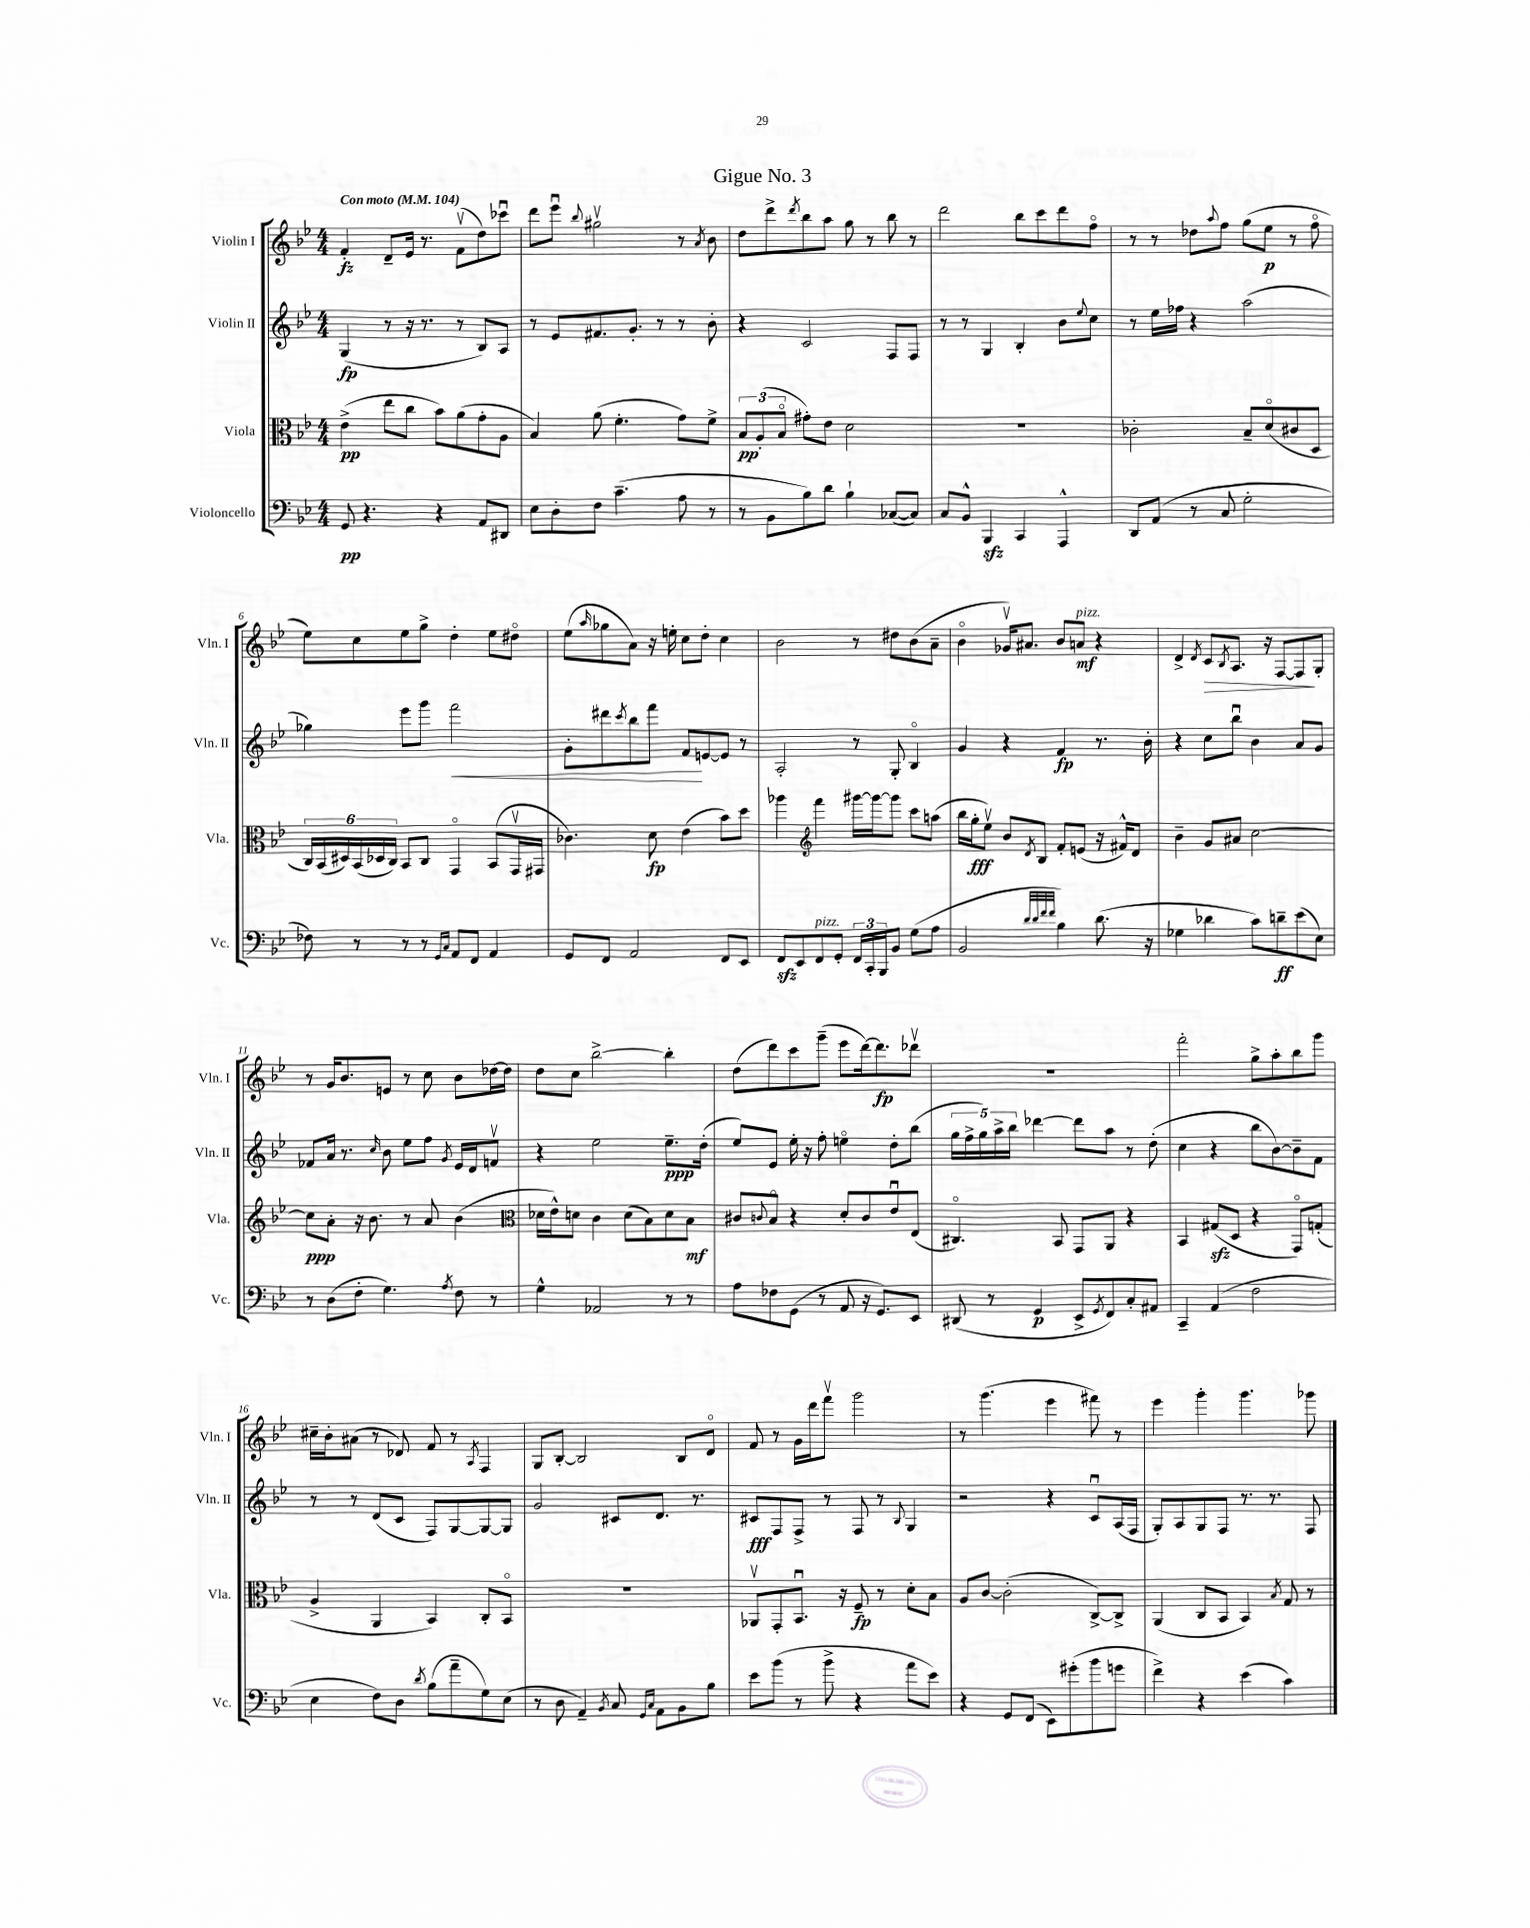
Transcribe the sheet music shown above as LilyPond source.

\header { title = "Gigue No. 3" }
<<
\new StaffGroup <<
\new Staff = "s0" \with { instrumentName = "Violin I" shortInstrumentName = "Vln. I" } {
    \clef treble \key bes \major \numericTimeSignature \time 4/4 \tempo "Con moto" 4 = 104
    f'4-.\fz d'8-- ees'16 r8. f'8\upbow( d''8) ces'''8\downbow |
    d'''8 ees'''8\downbow \appoggiatura { bes''8 } gis''2\upbow r8 \acciaccatura { a'8 } bes'8 |
    d''8 d'''8-> \acciaccatura { d'''8 } bes''8 a''8 g''8 r8 bes''8 r8 |
    d'''2 bes''8 c'''8 d'''8 f''8\flageolet |
    r8 r8 des''8 \appoggiatura { a''8 } f''8 g''8( ees''8\p r8 f''8\flageolet |
    ees''8) c''8 ees''8 g''8-> d''4-. ees''8 dis''8\flageolet |
    ees''8( \grace { a''16 } ges''8 a'8) r16 e''16-. c''8 d''8-. c''4 |
    bes'2 r8 dis''8 bes'8( a'8-- |
    bes'4\flageolet ges'16\upbow) ais'8. bes'8 a'8\mf^\markup { \italic "pizz." } r4 |
    d'4-> \acciaccatura { d'8 } c'8\> \acciaccatura { bes8 } a8. r16 f8~ f8\! g8-. |
    r8 g'16 bes'8. e'8 r8 c''8 bes'8 des''16~ des''16 |
    d''8 c''8 bes''2~-> bes''4-. |
    d''8( d'''8) c'''8 g'''8--( ees'''8 d'''16~) d'''8.\fp des'''8\upbow |
    R1 |
    f'''2-. g''8-> a''8-. bes''8 g'''8 |
    cis''16-- bes'16-. ais'8( r8 des'8) f'8 r8 \acciaccatura { a8 } f4 |
    g8 bes8~-. bes2 bes8 d'8\flageolet |
    f'8 r8 g'16 d'''16 f'''8\upbow g'''2 |
    r8 g'''4.( ees'''4 fis'''8) r8 |
    ees'''4 g'''4-. g'''4. ges'''8 \bar "|." |
}
\new Staff = "s1" \with { instrumentName = "Violin II" shortInstrumentName = "Vln. II" } {
    \clef treble \key bes \major \numericTimeSignature \time 4/4
    g4\fp( r8 r16 r8. r8 bes8) a8 |
    r8 ees'8 fis'8. g'8.-. r8 r8 bes'8-. |
    r4 c'2 f8 f8 |
    r8 r8 g4 bes4-. bes'8 \appoggiatura { ees''8 } c''8 |
    r8 ees''16 fes''16 r4 a''2( |
    ges''4) ees'''8 g'''8 f'''2\< |
    g'8-. dis'''8 \acciaccatura { c'''8 } bes''8 f'''8 f'8\! e'8~ e'8 r8 |
    a2-. r8 g8-. bes4\flageolet |
    g'4 r4 f'4\fp r8. bes'16-. |
    r4 c''8 bes''8\downbow bes'4 a'8 g'8 |
    fes'8 a'16 r8. \grace { c''16 } bes'8 ees''8 f''8 \acciaccatura { g'8 } ees'16 d'16 f'8\upbow |
    r4 ees''2 ees''8.--\ppp d''16-.( |
    ees''8) ees'8 ees''16-. r16 f''8-. e''4\flageolet d''8-. bes''8( |
    \tuplet 5/4 { g''16 f''16-> g''16) a''16-> bes''16 } des'''4~ des'''8 a''8 r8 d''8-.( |
    c''4 r4 bes''8 bes'8~) bes'8-- f'8 |
    r8 r8 d'8( c'8 f8) g8~ g8~ g8 |
    g'2 cis'8 d'8. r8. |
    cis'8\fff f8 f8-> r8 f8 r8 \appoggiatura { bes8 } g4 |
    r2 r4 c'8\downbow a16( f16 |
    g8-.) a8 g8 f8 r8. r8. f8 \bar "|." |
}
\new Staff = "s2" \with { instrumentName = "Viola" shortInstrumentName = "Vla." } {
    \clef alto \key bes \major \numericTimeSignature \time 4/4
    ees'4->\pp( ees''8 c''8 bes'8) a'8( g'8-. a8 |
    bes4) a'8( f'4.-. g'8) f'8-> |
    \tuplet 3/2 { bes8\pp a8-.( bes8\flageolet } gis'8-.) ees'8 d'2 |
    R1 |
    ces'2-. bes8-- d'8\flageolet( cis'8 d8 |
    \tuplet 6/4 { c16) bes,16( dis16) bes,16( des16 c16) } bes,8 c8 g,4\flageolet bes,8( g,16\upbow gis,16 |
    ces'4.) d'8\fp ees'4( bes'8) d''8 |
    aes''4 \clef treble f'''4 gis'''16~ gis'''16~ gis'''8 c'''8 a''8( |
    bes''16 g''16-.\fff ees''8\upbow) bes'8 \acciaccatura { d'8 } bes8 f'8-. e'8( r16 fis'16-^) d'8 |
    bes'4-- g'8 ais'8 c''2~ |
    c''8\ppp a'8-. r16 bes'8. r8 a'8 bes'4( |
    \clef alto des'16 ees'16-^) d'8 c'4 d'8( bes8) d'8 bes8\mf |
    cis'8 \appoggiatura { c'8 } bes8\flageolet r4 d'8-. c'8 ees'8\downbow ees8( |
    cis4.\flageolet) bes,8 g,8 a,8 r4 |
    bes,4 gis8\sfz( d8 r4 g,8\flageolet) g8-.( |
    a4-> a,4 bes,4) c8-. bes,8\flageolet |
    R1 |
    aes,8\upbow g,8-. bes,8.\downbow r16 f8--\fp r8 d'8-. bes8 |
    a8 c'8~ c'2-.( c8~->) c8-> |
    a,4( c8 bes,8 bes,4) \acciaccatura { bes8 } g8 r8 \bar "|." |
}
\new Staff = "s3" \with { instrumentName = "Violoncello" shortInstrumentName = "Vc." } {
    \clef bass \key bes \major \numericTimeSignature \time 4/4
    g,8\pp r4. r4 a,8 dis,8 |
    ees8 d8-. f8 c'4.--( a8 r8 |
    r8 bes,8 bes8) d'8 bes4-! ces8~( ces8) |
    c8 bes,8-^ bes,,4\sfz c,4 a,,4-^ |
    d,8 a,8( r8 c8 g2-. |
    fes8) r8 r8 r8 \grace { g,16 c16 } a,8 f,8 a,4 |
    g,8 f,8 a,2 f,8 ees,8 |
    f,8\sfz ees,8 f,8^\markup { \italic "pizz." } g,8-. \tuplet 3/2 { f,16 c,16-. bes,,16 } bes,8 g8( a8 |
    bes,2 \grace { d'32 d'32 f'32 f'32 } bes4) d'8.( r16 |
    ges4 des'4 c'8) d'8--\ff ees'8( ees8) |
    r8 d8( f8-. g4.) \acciaccatura { a8 } f8 r8 |
    g4-^ aes,2 r8 r8 |
    a8 fes8 g,8( r8 a,8 r16 g,8.) ees,8 |
    dis,8( r8 g,4\p ees,8-> \acciaccatura { g,8 } f,8) c8-. ais,8 |
    c,4-- a,4( f2 |
    ees4 f8) d8 \acciaccatura { d'8 } bes8( a'8-- g8) ees8( |
    r8 d8 a,4--) \acciaccatura { bes,8 } c8 \grace { g,16 c16 } a,8 bes,8 bes8 |
    ees'8 bes'8( r8 bes'8-> r4 a'8 ees'8) |
    r4 g,8 f,8( ees,8) gis'8-.( bes'8 g'8 |
    f'4->) r4 ees'4( c'4) \bar "|." |
}
>>
>>
